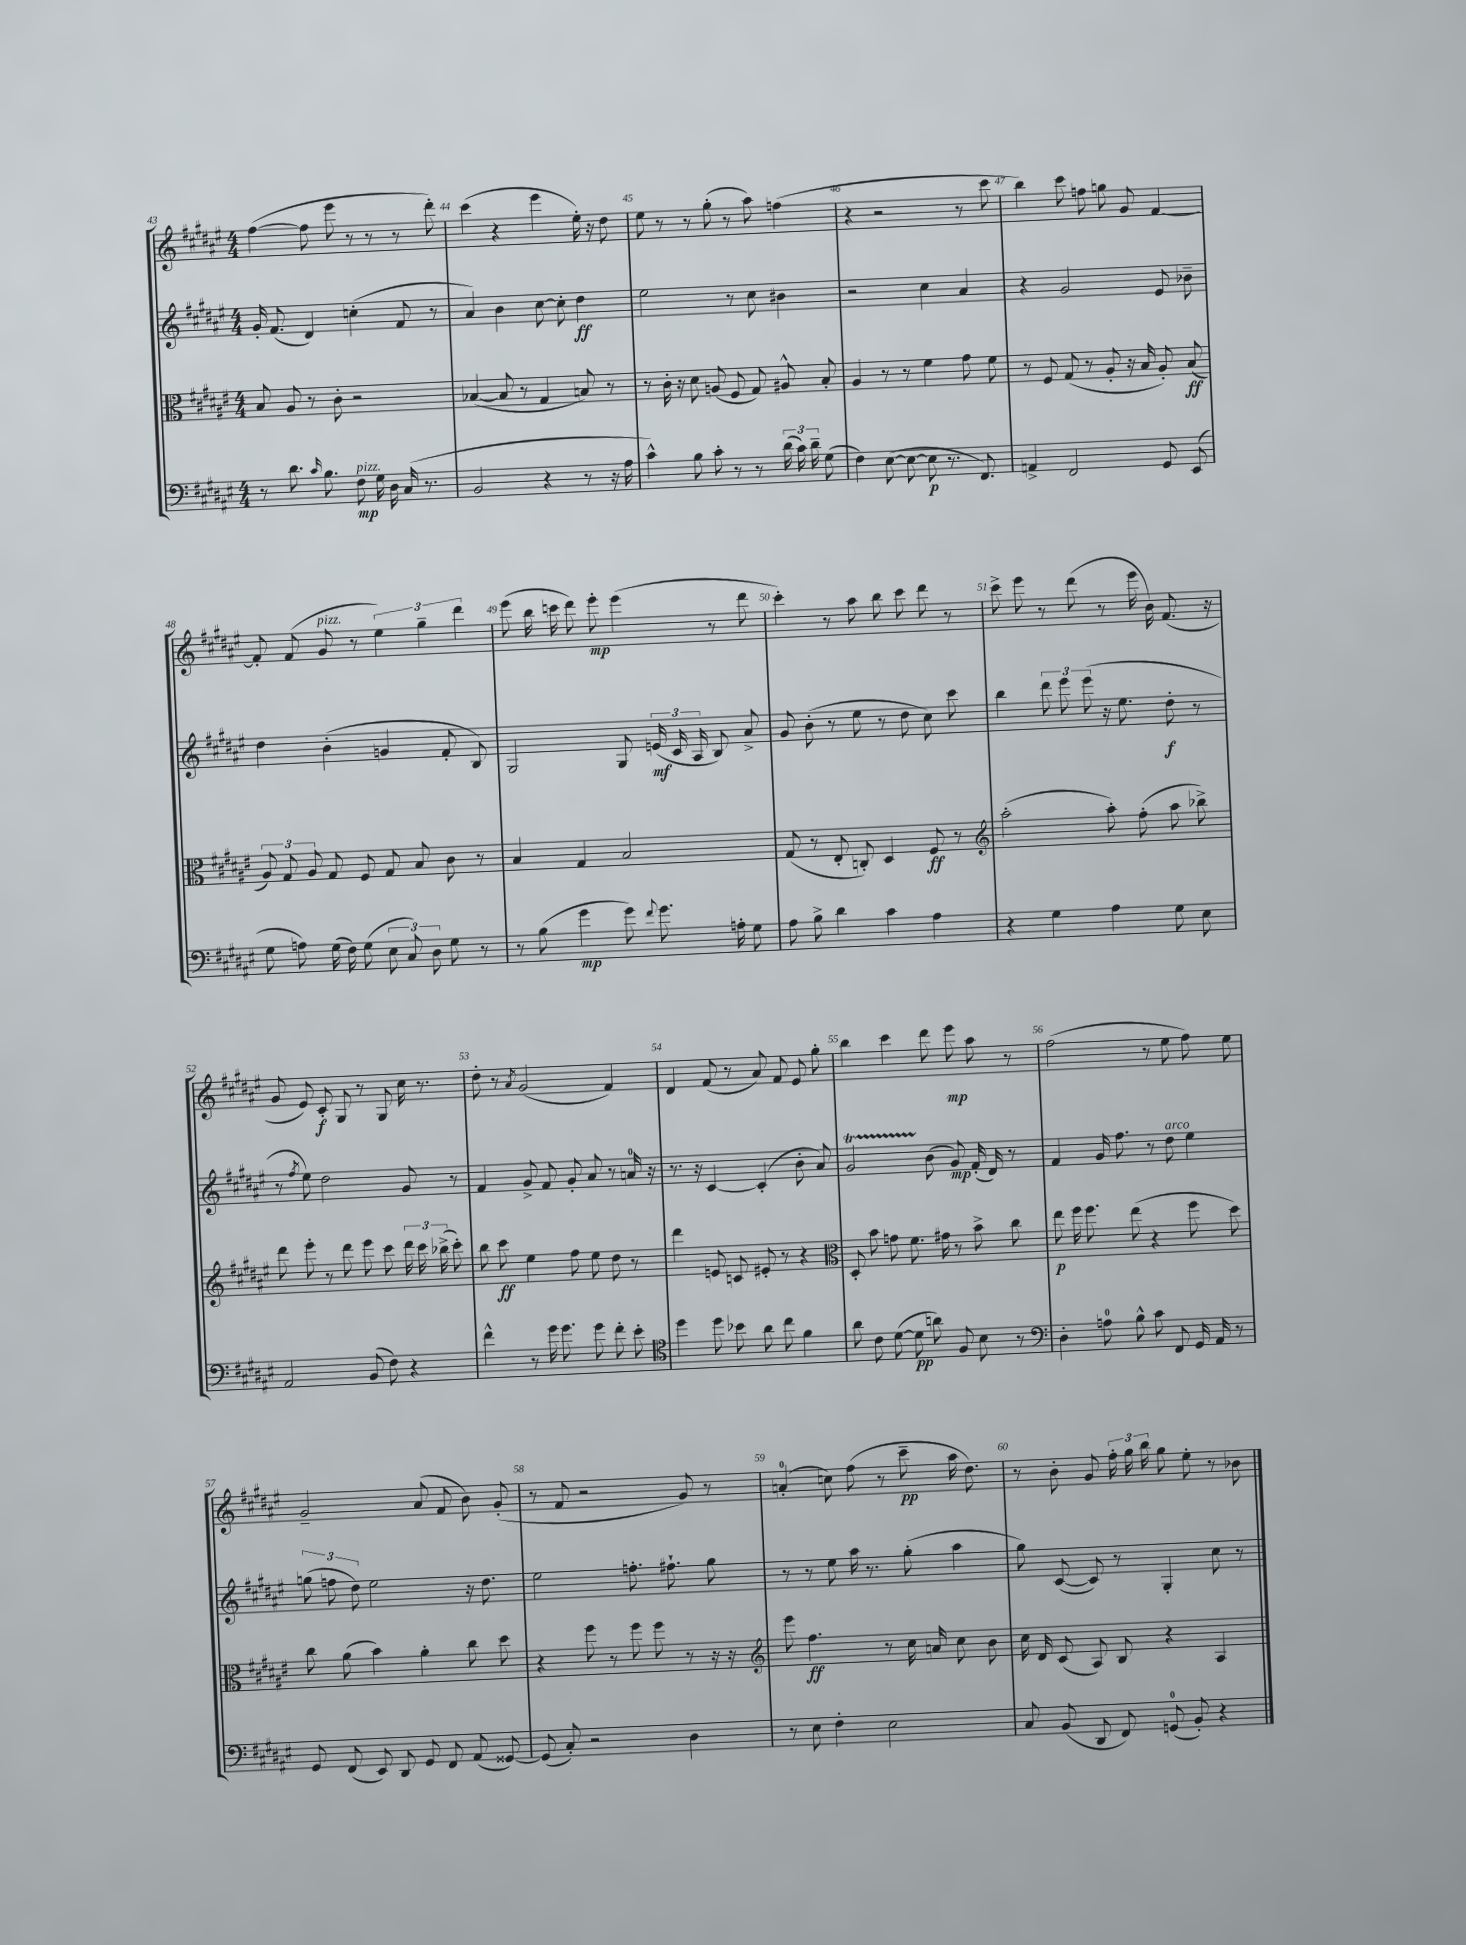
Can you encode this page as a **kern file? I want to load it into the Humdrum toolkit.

**kern	**dynam	**kern	**dynam	**kern	**dynam	**kern	**dynam
*part4	*part4	*part3	*part3	*part2	*part2	*part1	*part1
*staff4	*staff4	*staff3	*staff3	*staff2	*staff2	*staff1	*staff1
*clefF4	*	*clefC3	*	*clefG2	*	*clefG2	*
*k[f#c#g#d#a#e#]	*	*k[f#c#g#d#a#e#]	*	*k[f#c#g#d#a#e#]	*	*k[f#c#g#d#a#e#]	*
*M4/4	*	*M4/4	*	*M4/4	*	*M4/4	*
=43	=43	=43	=43	=43	=43	=43	=43
8r	.	8B/	.	16g#'/	.	([4ff#\	.
.	.	.	.	(8.f#/	.	.	.
8.d#\	.	8A#/	.	.	.	.	.
.	.	8r	.	4d#/)	.	8ff#\]	.
16qqc#/	.	.	.	.	.	.	.
8.B\	.	.	.	.	.	.	.
.	.	8c#'\	.	.	.	8eee#\	.
!LO:TX:a:i:t=pizz.	!	!	!	!	!	!	!
8F#\	mp	2r	.	(4ccn'\	.	8r	.
16G#\	.	.	.	.	.	8r	.
16D#\	.	.	.	.	.	.	.
(16C#/	.	.	.	8f#/	.	8r	.
8.r	.	.	.	.	.	.	.
.	.	.	.	8r	.	8ddd#'\)	.
=44	=44	=44	=44	=44	=44	=44	=44
2BB/	.	([4B-X/	.	4a#/)	.	(4ccc#\	.
.	.	8B-/]	.	4b\	.	4r	.
.	.	8r	.	.	.	.	.
4r	.	4G#/	.	[8cc#\	.	4eee#\	.
.	.	.	.	8cc#'\]	.	.	.
8r	.	8Bn/)	.	4dd#\	ff	16ee#'\)	.
.	.	.	.	.	.	16r	.
16r	.	8r	.	.	.	8dd#\	.
16A#\	.	.	.	.	.	.	.
=45	=45	=45	=45	=45	=45	=45	=45
4c#^^\)	.	8r	.	2ee#\	.	8ee#\	.
.	.	16c#'\	.	.	.	8r	.
.	.	16r	.	.	.	.	.
8B\	.	8d#\	.	.	.	8r	.
8c#'\	.	(8An/	.	.	.	(8gg#'\	.
8r	.	8F#/	.	8r	.	8r	.
8r	.	8G#/)	.	8cc#\	.	8aa#\)	.
(24d#\	.	8A#X^^/	.	4b#X\	.	(4ffn\	.
24c#\)	.	.	.	.	.	.	.
24d#~\	.	.	.	.	.	.	.
(8G#\	.	8B'/	.	.	.	.	.
=46	=46	=46	=46	=46	=46	=46	=46
4F#\)	.	4A#/	.	2r	.	4r	.
([8E#\	.	8r	.	.	.	2r	.
8E#\_	.	8r	.	.	.	.	.
8E#\]	p	4f#\	.	4cc#\	.	.	.
8.r	.	.	.	.	.	.	.
.	.	8g#\	.	4a#/	.	8r	.
8.FF#/)	.	.	.	.	.	.	.
.	.	8f#\	.	.	.	8ccc#\	.
=47	=47	=47	=47	=47	=47	=47	=47
4AAn^/	.	8r	.	4r	.	4bb\)	.
.	.	8F#/	.	.	.	.	.
2FF#/	.	(8G#/	.	2g#/	.	8ccc#\	.
.	.	8r	.	.	.	8ffn\	.
.	.	8A#'/	.	.	.	8ggn\	.
.	.	16r	.	.	.	8g#/	.
.	.	16B/	.	.	.	.	.
8GG#/	.	8A#'/)	.	8e#/	.	[4f#/	.
(8EE#/	.	(8B/	ff	8b-X~\	.	.	.
!!LO:LB:g=z
=48	=48	=48	=48	=48	=48	=48	=48
8G#\	.	12A#/)	.	4dd#\	.	8f#'/]	.
.	.	12G#/	.	.	.	.	.
8An\)	.	.	.	.	.	(8f#/	.
.	.	12A#/	.	.	.	.	.
!	!	!	!	!	!	!LO:TX:a:i:t=pizz.	!
(16G#\	.	8G#/	.	(4b'\	.	8g#/	.
16F#\)	.	.	.	.	.	.	.
(8G#\	.	8F#/	.	.	.	8r	.
12E#\	.	8G#/	.	4gn/	.	6ee#\)	.
12C#/)	.	.	.	.	.	.	.
.	.	8B/	.	.	.	.	.
12D#\	.	.	.	.	.	6gg#~\	.
8G#\	.	8c#\	.	8f#'/	.	.	.
.	.	.	.	.	.	6ddd#\	.
8r	.	8r	.	8B/)	.	.	.
=49	=49	=49	=49	=49	=49	=49	=49
8r	.	4B/	.	2G#/	.	(8eee#\	.
(8B\	.	.	.	.	.	16bb\	.
.	.	.	.	.	.	16cccn\	.
4g#\	mp	4G#/	.	.	.	8ddd#\)	.
.	.	.	.	.	.	8eee#'\	mp
8g#\)	.	2B/	.	8G#/	.	(4eee#\	.
8qqf#/	.	.	.	.	.	.	.
8.g#\	.	.	.	(24en/	mf	.	.
.	.	.	.	24c#/	.	.	.
.	.	.	.	24A#/	.	.	.
.	.	.	.	8B/)	.	8r	.
16An'\	.	.	.	.	.	.	.
8G#\	.	.	.	8a#^/	.	8ddd#\	.
=50	=50	=50	=50	=50	=50	=50	=50
8A#\	.	(8G#/	.	8g#/	.	4ccc#'\)	.
8B^\	.	8r	.	(8b'\	.	.	.
4d#\	.	8E#'/	.	8r	.	8r	.
.	.	8Cn'/)	.	8ee#\	.	8aa#\	.
4c#\	.	4D#/	.	8r	.	8bb\	.
.	.	.	.	8dd#\	.	8ccc#\	.
4A#\	.	8F#/	ff	8cc#\)	.	8ddd#\	.
.	.	8r	.	8ccc#\	.	8r	.
=51	=51	=51	=51	=51	=51	=51	=51
*	*	*clefG2	*	*	*	*	*
4r	.	(2aa#'\	.	4bb\	.	8ccc#^\	.
.	.	.	.	.	.	8eee#\	.
4G#\	.	.	.	12ddd#\	.	8r	.
.	.	.	.	12eee#\	.	.	.
.	.	.	.	.	.	(8ddd#\	.
.	.	.	.	(12eee#\	.	.	.
4A#\	.	8aa#'\)	.	16r	.	8r	.
.	.	.	.	8.ee#\	.	.	.
.	.	(8ff#'\	.	.	.	16eee#\	.
.	.	.	.	.	.	16b\)	.
8G#\	.	8aa#\	.	8dd#'\	f	(8.f#/	.
8E#\	.	8bb-X^\)	.	8r	.	.	.
.	.	.	.	.	.	16r	.
!!LO:LB:g=z
=52	=52	=52	=52	=52	=52	=52	=52
2AA#/	.	8ddd#\	.	8r	.	8g#/	.
.	.	.	.	8qff#/	.	.	.
.	.	8eee#'\	.	8ee#\)	.	8e#/)	.
.	.	8r	.	2dd#\	.	8c#'/	f
.	.	8ddd#\	.	.	.	8G#/	.
(8BB/	.	8eee#\	.	.	.	8r	.
8F#\)	.	8ccc#\	.	.	.	8G#/	.
4r	.	24ddd#\	.	8g#/	.	16cc#\	.
.	.	24ccc#\	.	.	.	.	.
.	.	.	.	.	.	8.r	.
.	.	(24bb-X^\	.	.	.	.	.
.	.	8ccc#'\)	.	8r	.	.	.
=53	=53	=53	=53	=53	=53	=53	=53
4f#^^\	.	8bb\	.	4f#/	.	8dd#'\	.
.	.	8ccc#\	ff	.	.	8r	.
.	.	.	.	.	.	8qa#/	.
8r	.	4ee#\	.	8g#^/	.	(2g#/	.
16g#\	.	.	.	8f#/	.	.	.
8.g#\	.	.	.	.	.	.	.
.	.	8ff#\	.	8g#'/	.	.	.
8g#\	.	8ee#\	.	8a#/	.	.	.
8f#'\	.	8dd#\	.	8r	.	4f#/)	.
8e#'\	.	8r	.	16an/	.	.	.
.	.	.	.	16r	.	.	.
=54	=54	=54	=54	=54	=54	=54	=54
*clefC4	*	*	*	*	*	*	*
4dd#\	.	4ddd#\	.	8.r	.	4d#/	.
.	.	.	.	16r	.	.	.
8dd#\	.	8en/	.	[4c#/	.	(8f#/	.
8b-X\	.	8cn/	.	.	.	8r	.
8a#\	.	8e#X'/	.	(4c#'/]	.	8a#/)	.
8cc#\	.	8r	.	.	.	8f#/	.
4f#\	.	4r	.	8b'\	.	8e#/	.
.	.	.	.	8a#/)	.	8gg#'\	.
=55	=55	=55	=55	=55	=55	=55	=55
*	*	*clefC3	*	*	*	*	*
8a#\	.	8D#'/	.	2g#T/	.	4bb\	.
8c#\	.	8b\	.	.	.	.	.
([8d#\	.	8gn\	.	.	.	4ccc#\	.
8d#\]	pp	8.f#\	.	.	.	.	.
8an\)	.	.	.	(8b\	.	8ddd#\	.
.	.	16g#X\	.	.	.	.	.
8F#/	.	8r	.	8g#/)	mp	8eee#\	mp
8B\	.	8b^\	.	(16f#'/	.	8aa#\	.
.	.	.	.	16d#/)	.	.	.
8r	.	8cc#\	.	8r	.	8r	.
=56	=56	=56	=56	=56	=56	=56	=56
*clefF4	*	*	*	*	*	*	*
4D#'\	.	8ee#\	p	4f#/	.	(2ff#\	.
.	.	16ff#\	.	.	.	.	.
.	.	8.ff#\	.	.	.	.	.
8An\	.	.	.	16g#/	.	.	.
.	.	.	.	8.ff#\	.	.	.
8B^^\	.	(8ee#\	.	.	.	.	.
8c#\	.	4r	.	8r	.	8r	.
!	!	!	!	!LO:TX:a:i:t=arco	!	!	!
8FF#/	.	.	.	8dd#\	.	8ee#\	.
16GG#/	.	8ff#\	.	4ee#\	.	8ff#\)	.
16AA#/	.	.	.	.	.	.	.
8r	.	8dd#\)	.	.	.	8ee#\	.
!!LO:LB:g=z
=57	=57	=57	=57	=57	=57	=57	=57
8GG#/	.	8cc#\	.	(12ggn\	.	2g#~/	.
.	.	.	.	12ffn\	.	.	.
(8FF#/	.	(8a#\	.	.	.	.	.
.	.	.	.	12dd#\)	.	.	.
8EE#/)	.	4b\)	.	2ee#\	.	.	.
8DD#/	.	.	.	.	.	.	.
8GG#/	.	4a#'\	.	.	.	(8a#/	.
8FF#/	.	.	.	.	.	8f#/	.
(8AA#/	.	8cc#\	.	16r	.	8b\)	.
.	.	.	.	8.dd#\	.	.	.
[8GG##X/)	.	8dd#\	.	.	.	(8g#'/	.
=58	=58	=58	=58	=58	=58	=58	=58
(8GG##/]	.	4r	.	2ee#\	.	8r	.
8C#'/)	.	.	.	.	.	8f#/	.
2r	.	8ff#\	.	.	.	2r	.
.	.	8r	.	.	.	.	.
.	.	8ff#\	.	8.ffn'\	.	.	.
.	.	8ff#\	.	.	.	.	.
.	.	.	.	8.ff#X`\	.	.	.
4D#\	.	8r	.	.	.	8g#/)	.
.	.	16r	.	8gg#\	.	8r	.
.	.	16r	.	.	.	.	.
=59	=59	=59	=59	=59	=59	=59	=59
*	*	*clefG2	*	*	*	*	*
8r	.	8eee#\	.	8r	.	(4an'/	.
8E#\	.	4.ff#\	ff	8r	.	.	.
4F#'\	.	.	.	8ee#\	.	8ccn\)	.
.	.	.	.	16aa#\	.	(8ff#\	.
.	.	.	.	8.r	.	.	.
2E#\	.	8r	.	.	.	8r	.
.	.	16cc#\	.	(8gg#'\	.	8ccc#~\	pp
.	.	16an/	.	.	.	.	.
.	.	8cc#\	.	4aa#\	.	16aa#\	.
.	.	.	.	.	.	8.dd#\)	.
.	.	8b\	.	.	.	.	.
=60	=60	=60	=60	=60	=60	=60	=60
8C#/	.	16cc#\	.	8gg#\)	.	8r	.
.	.	16d#/	.	.	.	.	.
(8BB/	.	(8c#/	.	([8c#/	.	8b'\	.
8DD#/	.	8A#/)	.	8c#/])	.	8g#/	.
8FF#/)	.	8B/	.	8r	.	24ff#'\	.
.	.	.	.	.	.	24gg#\	.
.	.	.	.	.	.	24bb\	.
(8GGn/	.	4r	.	4G#'/	.	8gg#\	.
8BB'/)	.	.	.	.	.	8ee#'\	.
4r	.	4A#/	.	8cc#\	.	8r	.
.	.	.	.	8r	.	8b-X\	.
==	==	==	==	==	==	==	==
*-	*-	*-	*-	*-	*-	*-	*-
